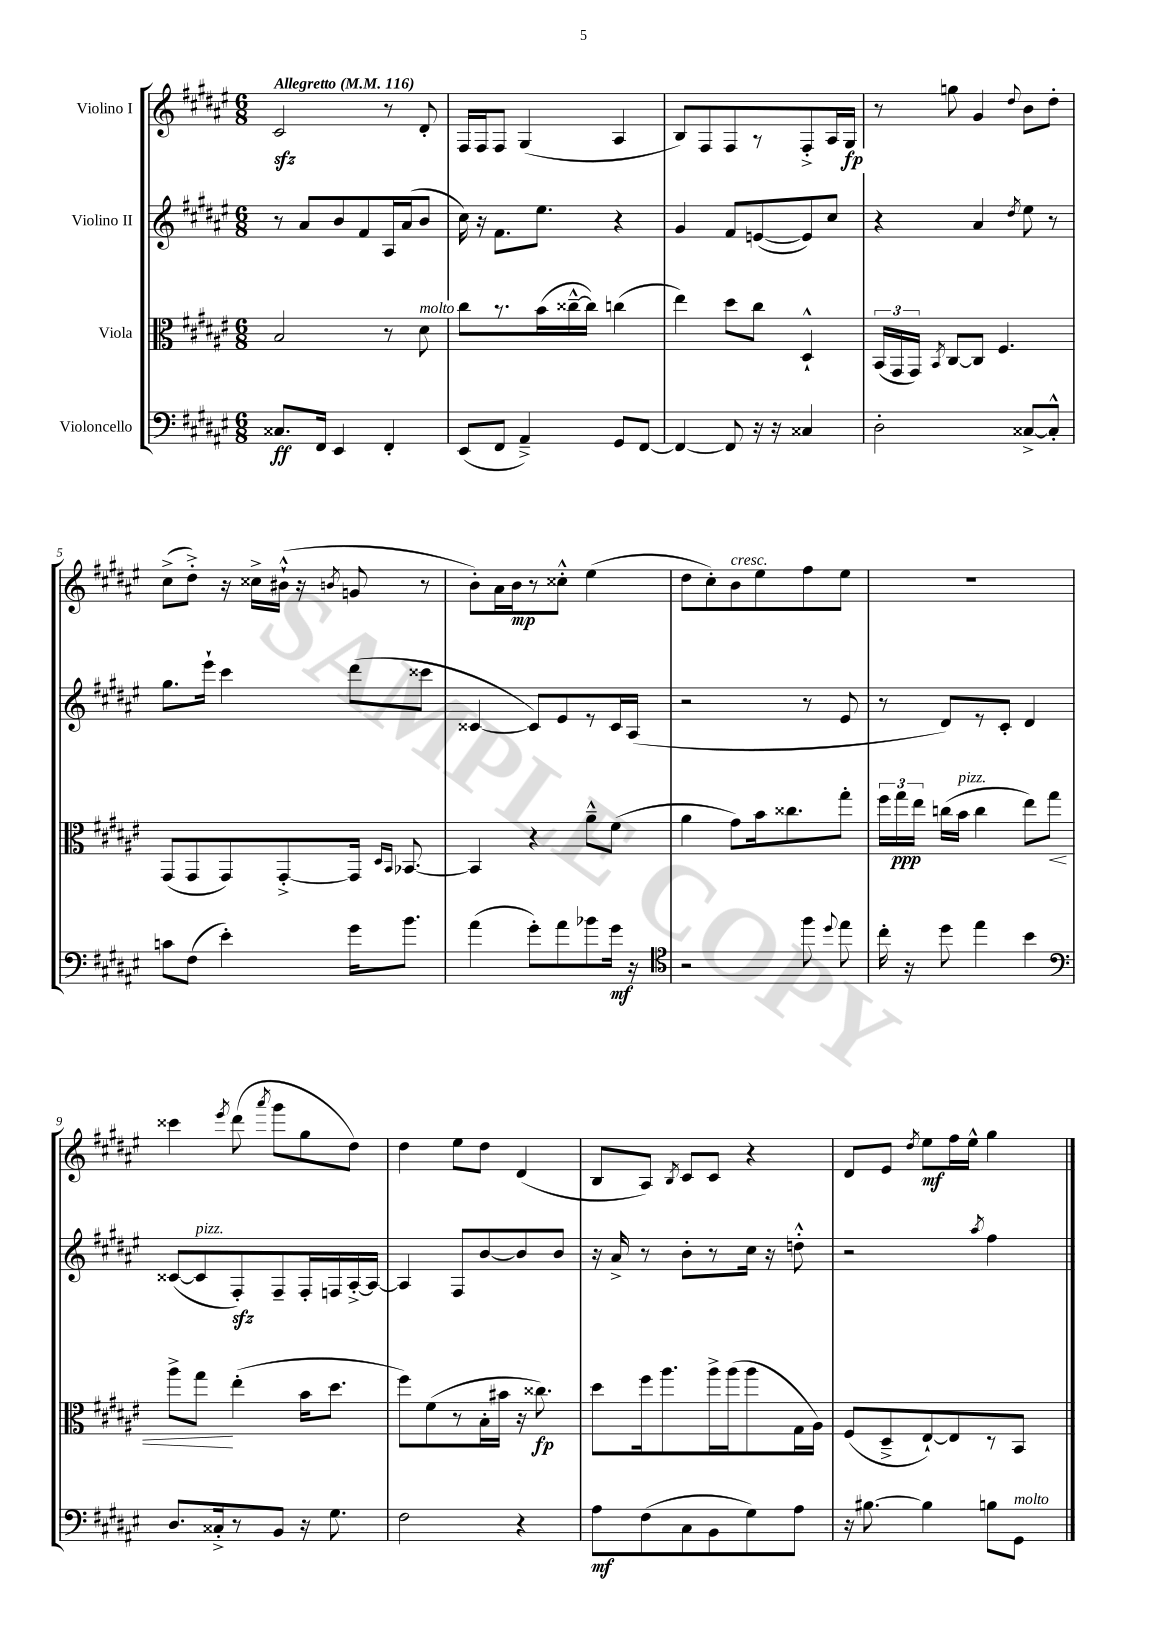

**kern	**dynam	**kern	**dynam	**kern	**kern	**dynam
*part4	*part4	*part3	*part3	*part2	*part1	*part1
*staff4	*staff4	*staff3	*staff3	*staff2	*staff1	*staff1
*I"Violoncello	*	*I"Viola	*	*I"Violino II	*I"Violino I	*
*clefF4	*	*clefC3	*	*clefG2	*clefG2	*
*k[f#c#g#d#a#e#]	*	*k[f#c#g#d#a#e#]	*	*k[f#c#g#d#a#e#]	*k[f#c#g#d#a#e#]	*
*M6/8	*	*M6/8	*	*M6/8	*M6/8	*
*MM116	*	*MM116	*	*MM116	*MM116	*
=1	=1	=1	=1	=1	=1	=1
!	!	!	!	!	!LO:TX:a:B:t=Allegretto	!
8.C##X/L	ff	2B/	.	8r	2c#zz/	.
.	.	.	.	8a#/L	.	.
16FF#/Jk	.	.	.	.	.	.
4EE#/	.	.	.	8b/	.	.
.	.	.	.	8f#/	.	.
4FF#'/	.	8r	.	16A#/L	8r	.
.	.	.	.	(16a#/J	.	.
!	!	!LO:TX:a:i:t=molto	!	!	!	!
.	.	8d#\	.	8b/J	8d#'/	.
=2	=2	=2	=2	=2	=2	=2
(8EE#/L	.	8cc#\L	.	16cc#\)	16F#/LL	.
.	.	.	.	16r	16F#/J	.
8FF#/J	.	8.r	.	8.f#\L	8F#/J	.
4AA#~^/)	.	.	.	.	(4G#/	.
.	.	(16b\L	.	8.ee#\J	.	.
.	.	[16cc##X~^^\	.	.	.	.
.	.	16cc##\JJ])	.	.	.	.
8GG#/L	.	(4ccn\	.	4r	4A#/	.
[8FF#/J	.	.	.	.	.	.
=3	=3	=3	=3	=3	=3	=3
4FF#/_	.	4ee#\)	.	4g#/	8B/L)	.
.	.	.	.	.	8F#/	.
8FF#/]	.	8dd#\L	.	8f#/L	8F#/	.
16r	.	8cc#\J	.	([8en/	8r	.
16r	.	.	.	.	.	.
4C##X/	.	4D#`^^/	.	8e/])	8F#'^/	.
.	.	.	.	8cc#/J	16A#/L	.
.	.	.	.	.	16G#/JJ	fp
=4	=4	=4	=4	=4	=4	=4
2D#'\	.	(24BB/LL	.	4r	8r	.
.	.	24GG#/	.	.	.	.
.	.	24GG#/JJ)	.	.	.	.
.	.	8qBB/	.	.	.	.
.	.	[8C#/L	.	.	8ggn\	.
.	.	8C#/J]	.	4a#/	4g#/	.
.	.	4.F#/	.	.	.	.
.	.	.	.	8qdd#/	8qqdd#/	.
[8C##X^/L	.	.	.	8ee#\	8b\L	.
8C##'^^/J]	.	.	.	8r	8dd#'\J	.
!!LO:LB:g=z
=5	=5	=5	=5	=5	=5	=5
8cn\L	.	(8GG#/L	.	8.gg#\L	(8cc#^\L	.
(8F#\J	.	8GG#/	.	.	8dd#'^\J)	.
.	.	.	.	16eee#`\Jk	.	.
4e#'\)	.	8GG#/)	.	4ccc#\	16r	.
.	.	.	.	.	16cc##X^\LL	.
.	.	[8GG#'^/	.	.	(16b#X`^^\JJ	.
.	.	.	.	.	16r	.
.	.	.	.	.	8qbn/	.
16g#\KL	.	16GG#/Jk]	.	(8ddd#\L	8gn/	.
.	.	16qqD#/LL	.	.	.	.
.	.	16qqBB/JJ	.	.	.	.
8.b\J	.	[8.BB-X/	.	.	.	.
.	.	.	.	8ccc##X\J	8r	.
=6	=6	=6	=6	=6	=6	=6
(4a#\	.	4BB-/]	.	[4c##X/	8b'\L)	.
.	.	.	.	.	16a#\L	.
.	.	.	.	.	16b\J	mp
8g#'\L)	.	4r	.	8c##/L])	8r	.
8a#\	.	.	.	8e#/	8cc##X'^^\J	.
8b-X\	.	8a#~^^\L	.	8r	(4ee#\	.
16g#\Jk	mf	(8f#\J	.	16c##/L	.	.
16r	.	.	.	(16A#/JJ	.	.
=7	=7	=7	=7	=7	=7	=7
*clefC4	*	*	*	*	*	*
2r	.	4a#\	.	2r	8dd#\L	.
.	.	.	.	.	8cc#'\)	.
!	!	!	!	!	!LO:TX:a:i:t=cresc.	!
.	.	8g#\L)	.	.	8b\	.
.	.	16b\k	.	.	8ee#\	.
.	.	8.cc##X\	.	.	.	.
8ff#\	.	.	.	8r	8ff#\	.
8qqdd#/	.	.	.	.	.	.
8ee#\	.	8gg#'\J	.	8e#/	8ee#\J	.
=8	=8	=8	=8	=8	=8	=8
16cc#'\	.	24ff#\LL	.	8r	2.r	.
.	.	24gg#\	ppp	.	.	.
16r	.	.	.	.	.	.
.	.	24ee#\JJ	.	.	.	.
8dd#\	.	(16ccn\LL	.	8d#/L)	.	.
!	!	!LO:TX:a:i:t=pizz.	!	!	!	!
.	.	16b\JJ	.	.	.	.
4ee#\	.	4cc\	.	8r	.	.
.	.	.	.	8c#'/J	.	.
4b\	.	8ee#\L)	.	4d#/	.	.
!	!	!	!LO:HP:b	!	!	!
.	.	8gg#\J	<	.	.	.
!!LO:LB:g=z
=9	=9	=9	=9	=9	=9	=9
*clefF4	*	*	*	*	*	*
8.D#/L	.	8aa#^\L	.	([8c##X/L	4ccc##X\	.
!	!	!	!	!LO:TX:a:i:t=pizz.	!	!
.	.	8gg#\J	.	8c##/]	.	.
16C##X'^/k	.	.	.	.	.	.
.	.	.	.	.	8qeee#/	.
8r	.	(4ee#'\	[	8F#zz'/)	(8ddd#\	.
.	.	.	.	.	8qaaa#/	.
8BB/J	.	.	.	8F#~/	8ggg#\L	.
16r	.	16b\KL	.	16F#'/L	8gg#\	.
8.G#\	.	8.dd#\J	.	16Fn/	.	.
.	.	.	.	[16A#'^/	8dd#\J)	.
.	.	.	.	16A#/JJ_	.	.
=10	=10	=10	=10	=10	=10	=10
2F#\	.	8ff#\L)	.	4A#/]	4dd#\	.
.	.	(8f#\	.	.	.	.
.	.	8r	.	8F#/L	8ee#\L	.
.	.	16B'\L	.	[8b/	8dd#\J	.
.	.	16b#X\JJ	.	.	.	.
4r	.	16r	.	8b/]	(4d#/	.
.	.	8.cc##X\)	fp	.	.	.
.	.	.	.	8b/J	.	.
=11	=11	=11	=11	=11	=11	=11
8A#\L	mf	8dd#\L	.	16r	8B/L	.
.	.	.	.	16a#^/	.	.
(8F#\	.	16ff#\k	.	8r	8A#/J)	.
.	.	8.aa#\	.	.	.	.
.	.	.	.	.	8qB/	.
8C#\	.	.	.	8b'\L	8c#/L	.
8BB\	.	16aa#^\L	.	8r	8c#/J	.
.	.	(16aa#\J	.	.	.	.
8G#\)	.	8aa#\	.	16cc#\Jk	4r	.
.	.	.	.	16r	.	.
8A#\J	.	16G#\L	.	8ddn'^^\	.	.
.	.	16A#\JJ)	.	.	.	.
=12	=12	=12	=12	=12	=12	=12
16r	.	(8F#/L	.	2r	8d#/L	.
[8.B#X\	.	.	.	.	.	.
.	.	8D#~^/	.	.	8e#/J	.
.	.	.	.	.	8qdd#/	.
4B#\]	.	[8E#`/)	.	.	8ee#\L	mf
.	.	8E#/]	.	.	16ff#\L	.
.	.	.	.	.	16ee#^^\JJ	.
.	.	.	.	8qaa#/	.	.
8Bn\L	.	8r	.	4ff#\	4gg#\	.
!LO:TX:a:i:t=molto	!	!	!	!	!	!
8GG#\J	.	8BB/J	.	.	.	.
==	==	==	==	==	==	==
*-	*-	*-	*-	*-	*-	*-
